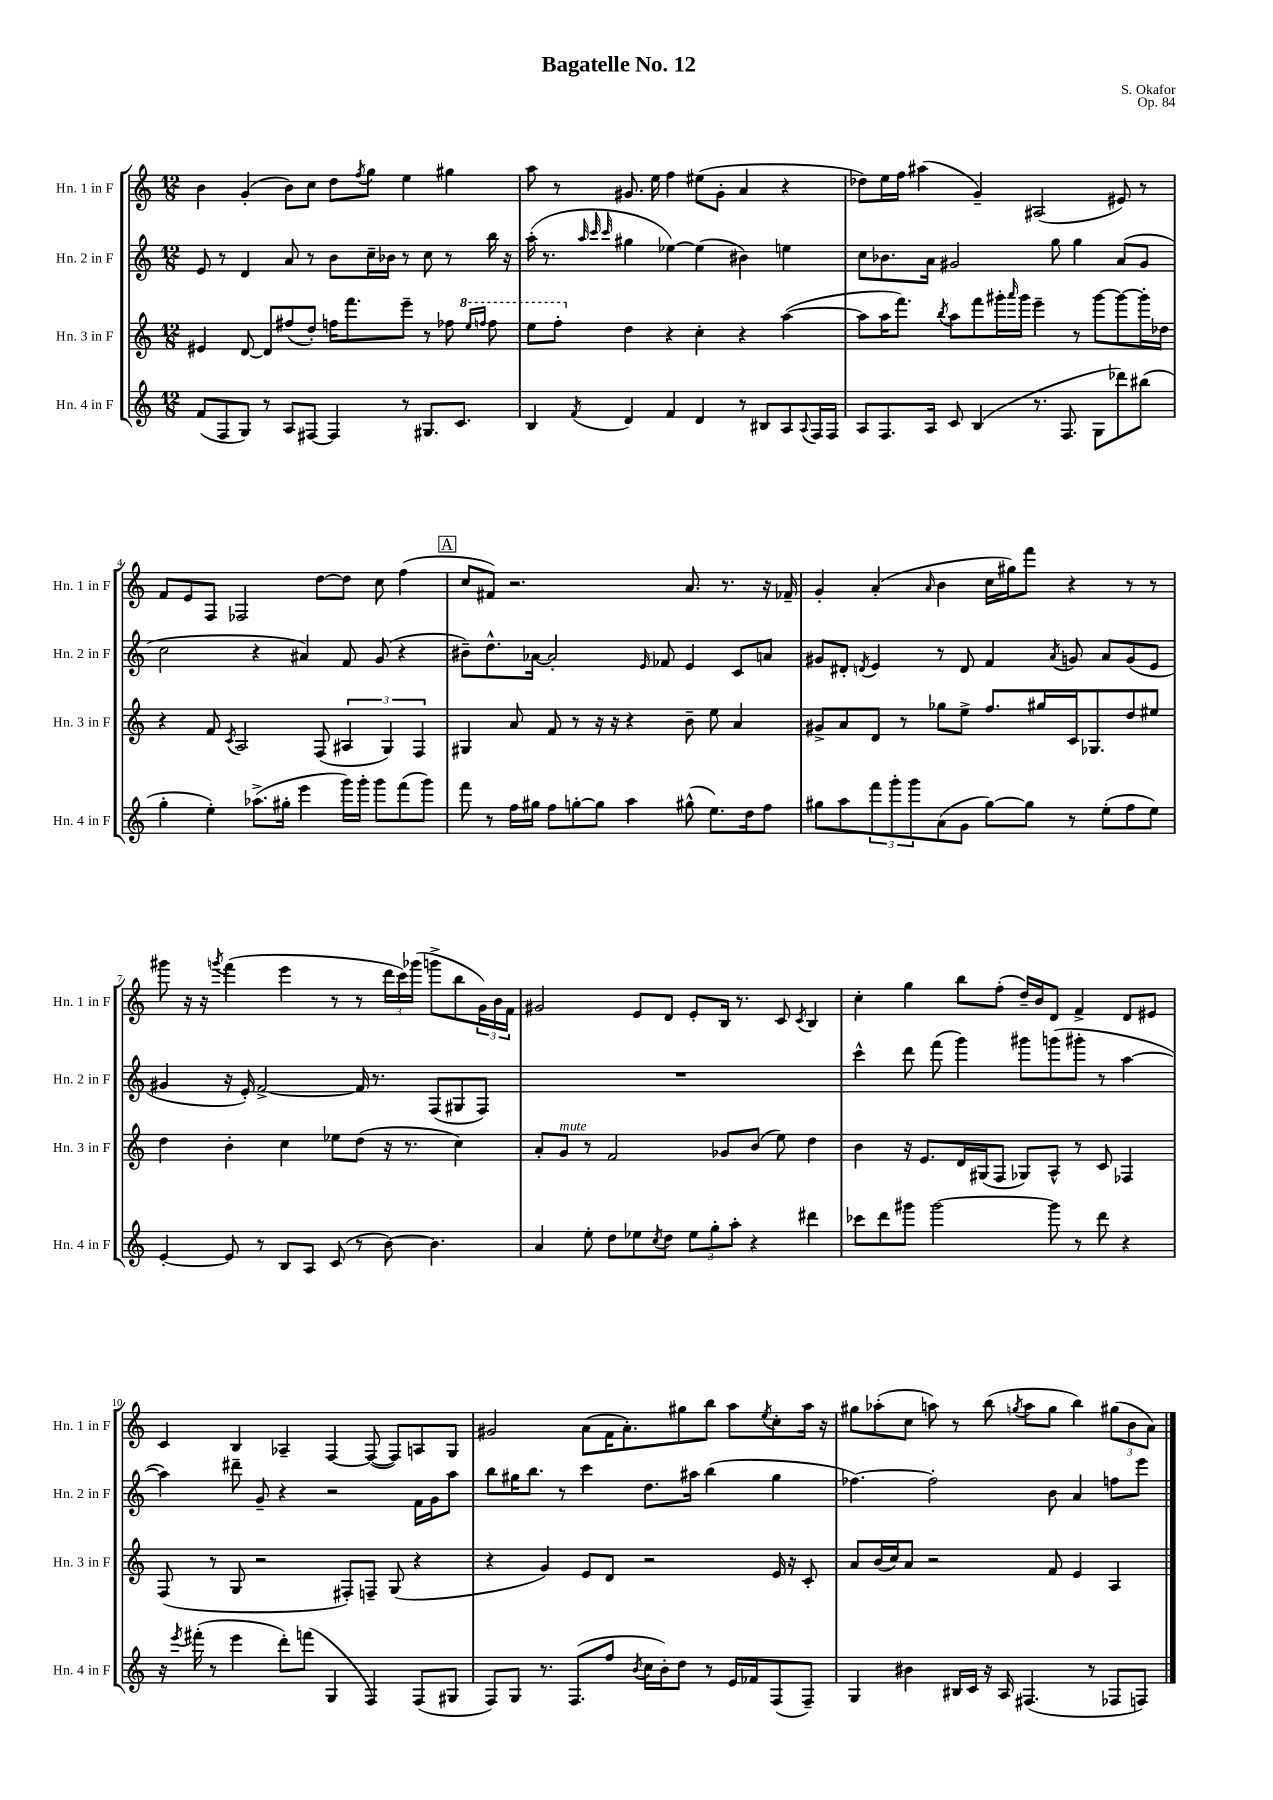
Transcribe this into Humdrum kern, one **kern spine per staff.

**kern	**kern	**kern	**kern
*staff4	*staff3	*staff2	*staff1
*clefG2	*clefG2	*clefG2	*clefG2
*k[]	*k[]	*k[]	*k[]
*M12/8	*M12/8	*M12/8	*M12/8
(8f	4e#	8e	4b
8F	.	8r	.
8G)	[8d	4d	(4g'
8r	8d]	.	.
8A	(8ff#	8a	8b)
[8F#	8dd')	8r	8cc
4F#]	16ff	8b	8dd
.	8.fff	.	.
.	.	.	8qff
.	.	16cc~	8gg
.	.	16b-	.
8r	8eee~	8r	4ee
8.G#	8r	8cc	.
.	8ff-	8r	4gg#
8.c	.	.	.
.	16qqeee	.	.
.	16qqfff	.	.
.	8fff	16bb	.
.	.	16r	.
=	=	=	=
4B	8eee	(16aa'	8aa
.	.	8.r	.
.	8fff'	.	8r
.	.	32qqaa	.
.	.	32qqccc	.
8qf	.	32qqccc	.
4d	4dd	4gg#	8.g#
.	.	.	16ee
4f	4r	[4ee-)	4ff
4d	4cc'	(4ee-]	(8ee#
.	.	.	8g#'
8r	4r	4b#)	4a
8B#	.	.	.
8A	([4aa	4ee	4r
8qqA	.	.	.
16F	.	.	.
16F	.	.	.
=	=	=	=
8A	8aa]	8cc	8dd-)
8.F	16aa	8.b-	16ee
.	8.fff)	.	16ff
.	.	.	(4aa#
16A	.	16a	.
.	8qbb	.	.
8c	8aa	2g#	.
(4B	8fff	.	4g~)
.	16ggg#'	.	.
.	16qqaaa	.	.
.	16ggg#	.	.
8.r	4eee~	.	(2A#
.	.	8gg	.
8.F	.	.	.
.	8r	4gg	.
8G	[8ggg#	.	.
8ddd-)	8ggg#_	(8a	8e#)
(8bb#	16ggg#']	8g#	8r
.	16dd-	.	.
=	=	=	=
4gg'	4r	2cc	8f
.	.	.	8e
4ee')	8f	.	8F
.	8qc	.	.
.	2A	.	2F-
(8.aa-^	.	4r	.
16gg#'	.	.	.
4eee	.	4a#)	.
.	(8F	.	[8dd
16ggg)	6A#	8f	8dd]
16ggg'	.	.	.
8ggg	.	(8g	8cc
.	6G)	.	.
(8fff	.	4r	(4ff
.	6F	.	.
8ggg)	.	.	.
=	=	=	=
8fff	4G#	8b#~)	8cc
8r	.	8.dd^^	8f#)
16ff	8a	.	2.r
16gg#	.	[16a-	.
8ff	8f	2a-']	.
[8gg'	8r	.	.
8gg]	16r	.	.
.	16r	.	.
4aa	4r	.	.
.	.	16qqe	.
.	.	8f-	.
(8gg#^^	8b~	4e	8.a
8.ee)	8ee	.	.
.	.	.	8.r
.	4a	8c	.
16dd	.	.	.
8ff	.	8a	16r
.	.	.	16f-~
=	=	=	=
8gg#	8g#^	8g#	4g'
8aa	8a	8d#'	.
.	.	8qd	.
12fff	8d	4e	(4a'
12ggg'	.	.	.
.	8r	.	.
12ggg	.	.	.
.	.	.	16qqa
(8a	8gg-	8r	4b
8g	8ee^	8d	.
[8gg#)	8.ff	4f	16cc
.	.	.	16gg#)
8gg#]	.	.	8fff
.	16gg#	.	.
.	.	8qa	.
8r	16c	8g	4r
.	8.G-	.	.
(8ee'	.	8a	.
8ff	8dd	(8g	8r
8ee)	8ee#	8e	8r
=	=	=	=
[4e'	4dd	4g#	8ggg#
.	.	.	16r
.	.	.	16r
.	.	.	8qggg
8e]	4b'	16r	(4fff
.	.	16e')	.
8r	.	[2f^	.
8B	4cc	.	4eee
8A	.	.	.
(8c	8ee-	.	8r
8r	(8dd	16f]	8r
.	.	8.r	.
[8b)	16r	.	24ddd
.	.	.	24ccc)
.	8.r	.	.
.	.	.	(24ggg-
4.b]	.	(8F	8ggg^
.	4cc)	8G#	8bb
.	.	8F)	24g)
.	.	.	24b
.	.	.	24f
=	=	=	=
4a	8a'	1.r	2g#
.	8g	.	.
8ee'	8r	.	.
8dd	2f	.	.
8ee-	.	.	8e
8qcc	.	.	.
8dd	.	.	8d
12ee-	.	.	8e'
12gg'	.	.	.
.	8g-	.	16B
12aa'	.	.	.
.	.	.	8.r
4r	(8b	.	.
.	8ee)	.	8c
.	.	.	8qc
4ddd#	4dd	.	4B
=	=	=	=
8ccc-	4b	4ccc^^	4cc'
8ddd	.	.	.
8ggg#	16r	8ddd	4gg
.	8.e	.	.
[2ggg#	.	(8fff	.
.	16d	4ggg)	8bb
.	(16G#	.	.
.	8F	.	(8ff'
.	8G-)	8ggg#	16dd~)
.	.	.	16b
8ggg#]	8A^^	(8ggg	8d
8r	8r	8ggg#'	4f^
8ddd	8c	8r	.
4r	4F-	[4aa	8d
.	.	.	8e#
=	=	=	=
16r	(8F	4aa])	4c
8qeee	.	.	.
(16fff#'	.	.	.
8r	8r	.	.
4eee	8G	8ddd#~	4B
.	2r	8g~	.
8ddd')	.	4r	4A-~
(8fff	.	.	.
4G	.	2r	[4F
.	8F#')	.	.
4F)	8F~	.	(8F_
.	(8G	.	8F])
(8F	4r	16f	8A
.	.	16g	.
8G#	.	8aa	8G
=	=	=	=
8F)	4r	8bb	2g#
8G	.	16gg#	.
.	.	8.bb	.
8.r	4g)	.	.
.	.	8r	.
(8.F	.	.	.
.	8e	4ccc	(8a
8ff	8d	.	16f
.	.	.	8.a')
8qb	.	.	.
16cc	2r	8.dd	.
16b')	.	.	.
8dd	.	.	8gg#
.	.	16aa#	.
8r	.	(4bb	8bb
16e	.	.	8aa
16f-	.	.	.
.	.	.	8qee
(8F	16e	4gg#	8cc'
.	16r	.	.
8F~)	8c'	.	16aa
.	.	.	16r
=	=	=	=
4G	8a	[4.ff-)	8gg#
.	(16b	.	(8aa-'
.	16cc)	.	.
4b#	8a	.	8cc
.	2r	2ff-']	8aa)
16B#	.	.	8r
16c	.	.	.
16r	.	.	(8bb
16A	.	.	.
.	.	.	8qgg
(4.F#	.	.	8aa
.	8f	8b	8gg
.	4e	4a	4bb)
8r	.	.	.
8F-	4A	8ff	(12gg#
.	.	.	12b
8F)	.	8eee	.
.	.	.	12a)
==	==	==	==
*-	*-	*-	*-
